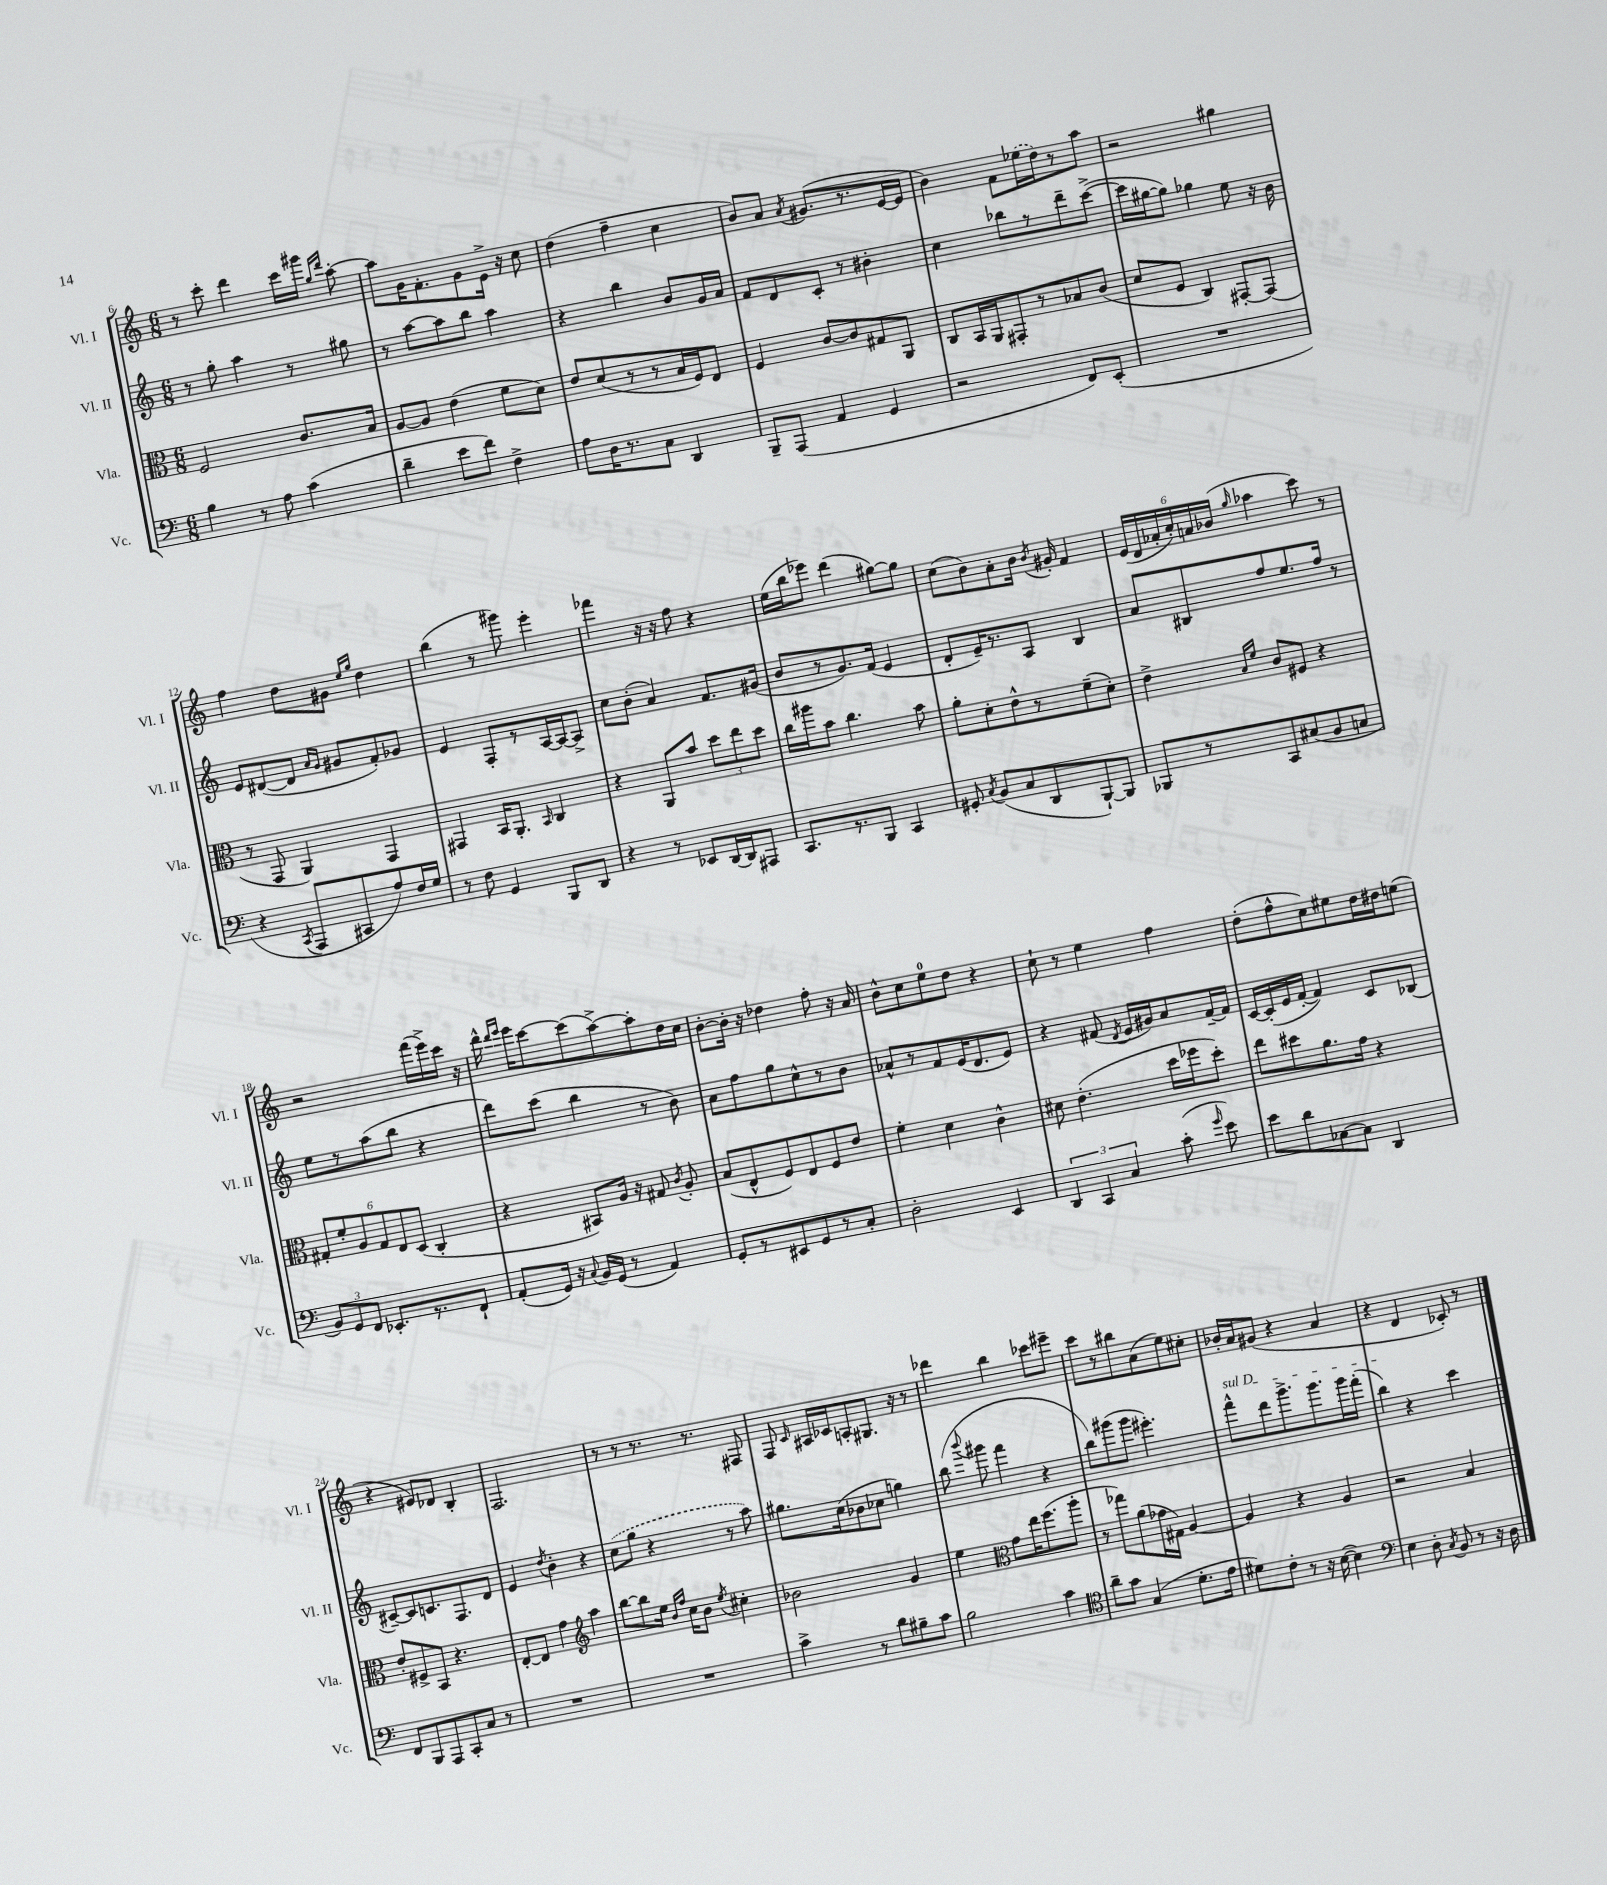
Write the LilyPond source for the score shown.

<<
\new StaffGroup <<
\new Staff = "s0" \with { instrumentName = "Vl. I" shortInstrumentName = "Vl. I" } {
    \clef treble \key c \major \numericTimeSignature \time 6/8
    \autoBeamOff r8 c'''8-. d'''4 c'''16[ gis'''16] \grace { g''16[ d'''16] } a''8~-. |
    a''8[ g'16 f'8.-. g'8 e'16]-> r16 c''8 |
    d''4( f''4-- c''4 |
    b'8[) a'8] \acciaccatura { a'8 } gis'8.[( r8. e'16~ e'16] |
    b'4) f'8[ \once \slurDashed ees''16( d''16) r8 a''8] |
    r2 gis''4 |
    f''4 d''8[ gis'8] \grace { e''16[ g''16] } d''4 |
    b''4( r8 gis'''8) e'''4-. |
    fes'''4 r16 r16 f''8 r4 |
    e''16[( b''16 ees'''8]) d'''4( gis''8[~) gis''8] |
    c''8[( b'8) a'8-. b'16] \acciaccatura { b'8 } gis'16-. f'4 |
    \tuplet 6/4 { e'16[( d'16 aes'16-. c''16-.) a'16 bes'16]( } \grace { g''16 } aes''4 c'''8) r8 |
    r2 f'''16[( e'''16->) c'''16] r16 |
    d'''16-^ \grace { d'''16[ e'''16] } e'''16[ c'''8~ c'''8( a''8~->) a''8-. d''16 c''16] |
    b'8[~-. b'16]-. r16 des''4 f''8-. r16 a'16 |
    b'8[-^ c''8 e''8-0 d''8] r4 |
    c''8-! r8 e''4 f''4 |
    d''8[-.( f''8-^ c''8) eis''8 d''16 dis''16 e''8]( |
    r4 eis'8[) des'8] b4-. |
    f2. |
    r8 r8 r8. r8. fis8 |
    f8 \grace { c'16 } ais16[ ces'16 a8-. gis8.] r16 r8 |
    des'''4 b''4 ces'''8[ eis'''8]-- |
    c'''8[ r8 bis''8 a'8( e''8) cis''8]-. |
    bes'16[-. a'16 gis'8]( r4 a'4 |
    r4 d'4 ces'8-.) r8 \bar "|." |
}
\new Staff = "s1" \with { instrumentName = "Vl. II" shortInstrumentName = "Vl. II" } {
    \clef treble \key c \major \numericTimeSignature \time 6/8
    \autoBeamOff r8 g''8-. a''4 r8 gis''8 |
    r8 a''8[~ a''8 b''8] a''4 |
    r4 b''4 b'8[ g'16 a'16] |
    f'8[ d'8 c'8]-. r8 bis'4-. |
    c''4 bes''8[ r8 d'''8-- c'''8]~->( |
    c'''16[ gis''16~ gis''8]) ges''4 e''8 r16 b'16 |
    e'8[ dis'8~( dis'8] \grace { a'16[ g'16] } gis'8[ f'8-.) ges'8] |
    e'4 f8[-. r8 a16~ a16~ a8]-> |
    c''8[ b'8]-.( a'4) f'8.[ gis'16]( |
    b'8[ r8 g'8.) f'16]( e'4 |
    d'8[-. e'16--) r8. a8] b4 |
    a'8[ bis8 f''8 e''8. f''16] r8 |
    e''8[ r8 a''8( b''8] r4 |
    d'''8[) c'''8]( b''4 r8 b'8) |
    a'8[ f''8 g''8 c''8-^ r8 b'8] |
    aes'8[-^ r8 f'8 e'16( d'8. e'8]) |
    r4 fis'8( \acciaccatura { d'8 } e'16[ gis'16) a'8 fis'16~-- fis'16] |
    c'16[~ c'16-.( e'16 f'16]~-. f'4) c'8[ bes8]( |
    cis'8[~--) cis'8 c'8. f8. d'8] |
    e'4 \acciaccatura { d''8 } b'4-. r4 |
    \once \slurDashed c''8[( g''8] r4 r8 a''8) |
    gis''8.[ c''16( bes'8 ces''8] g''4) |
    b''8( \appoggiatura { b'''8 } gis'''8 f'''4 r4 |
    b''8[) gis'''8( gis'''8] eis'''4.-.) |
    \once \override TextSpanner.bound-details.left.text = \markup { \italic "sul D" } f'''8[-^\startTextSpan d'''8 g'''8.-> g'''8. g'''16 f'''16]-.( |
    b''4\stopTextSpan) r4 c'''4 \bar "|." |
}
\new Staff = "s2" \with { instrumentName = "Vla." shortInstrumentName = "Vla." } {
    \clef alto \key c \major \numericTimeSignature \time 6/8
    \autoBeamOff f2 c'8.[ b16] |
    a8[~ a8] e'4( f'8[ d'8]) |
    e'8[ d'8( r8 r8 b16 f16) e8] |
    f4 c'8[~ c'8 gis8 a,8] |
    c8[ b,16 a,16 gis,8-. r8 bes8 c'8]( |
    d'8[ f8] c4) gis,8[~-. gis,8]( |
    r8 g,8 a,4) g,4 |
    gis,4 b,16[ a,8.]-. \grace { b,16 } c4 |
    r4 a,8[ b'8] \tuplet 3/2 { d''8[ e''8 d''8] } |
    c''16[ ais''16 b'8] c''4. b'8 |
    a'8[-. d'8-. e'8-^ r8 f'8--( d'8]-.) |
    e'4-> \grace { b16[ f'16] } c'8[ fis8] r4 |
    \tuplet 6/4 { gis8[-. f'8-. a8 gis8 e8 d8]( } c4-. |
    r4 bis,8[) a16] r16 gis8 \acciaccatura { c'8 } a8-. |
    b8[( e8-^ f8) e8 f8 e'8] |
    f'4-. d'4 c'4-^ |
    dis'8 e'4.-.( d''16[ fes''16 d''8]-.) |
    e''8[ dis''8 a'8. g'16] r4 |
    e'8[-. fis8-> b,8] r4. |
    e8[~-. e8] g'4 \clef treble a''4 |
    b''8[~ b''8 e''16] \grace { b'16[ f''16] } c''16[ b'8] \acciaccatura { e''8 } cis''4-. |
    bes'2 g'4 |
    e''4 \clef alto g'8[ e''16 f''8.( a''8]-. |
    r8 ges''8[) a'8( ges'16 gis16]) a4~ |
    a4 r4 a4 |
    r2 b4 \bar "|." |
}
\new Staff = "s3" \with { instrumentName = "Vc." shortInstrumentName = "Vc." } {
    \clef bass \key c \major \numericTimeSignature \time 6/8
    \autoBeamOff b4 r8 a8 c'4( |
    d'4-- e'8[ f'8]) f4-> |
    a8[ d16 r8. c8] d,4 |
    b,,8[-- a,,8]( a,4 g,4 |
    r2 f,8[) e,8]-.( |
    R2. |
    r4 \acciaccatura { c,8 } a,,8[ cis,8 a8) f16 g16] |
    r8 f8 g,4 b,,8[ d,8] |
    r4 r8 ees,8[ d,16~ d,16 ais,,8] |
    c,8.[ r8. b,,8] c,4 |
    gis,8-. \acciaccatura { c8 } b,8[( c8 d,8 b,,8~-!) b,,8] |
    bes,,8[ r8 c,8 cis8( b,8 c8] |
    \tuplet 3/2 { b,8[) g,8 f,8] } ees,8.[-. r8. f,8]-! |
    a,8[-.( g,16]) r16 \appoggiatura { c8 } b,16[ g,16]( r8 a,4) |
    g,8[-. r8 eis,8 g,8 r8 c8]-. |
    d2-. e,4 |
    \tuplet 3/2 { d,4 c,4 c4 } c'8-.( \grace { g'16 } e'8) |
    e'8[ d'8 ces8~ ces8] d,4 |
    f,8[ b,,8 a,,8 c,8-. c8] r8 |
    R2. |
    R2. |
    c'4-> r8 d'8[ bis8-- c'8] |
    b2 c'4 |
    \clef tenor a'8[-- g'8] g4( d'8.[-. e'16] |
    dis'8[) c'8]-. r8 r16 b16~( b4) |
    \clef bass e4 d8-. \acciaccatura { c8 } b,8 r8 r16 d16 \bar "|." |
}
>>
>>
\layout { \context { \Score currentBarNumber = #6 } }
